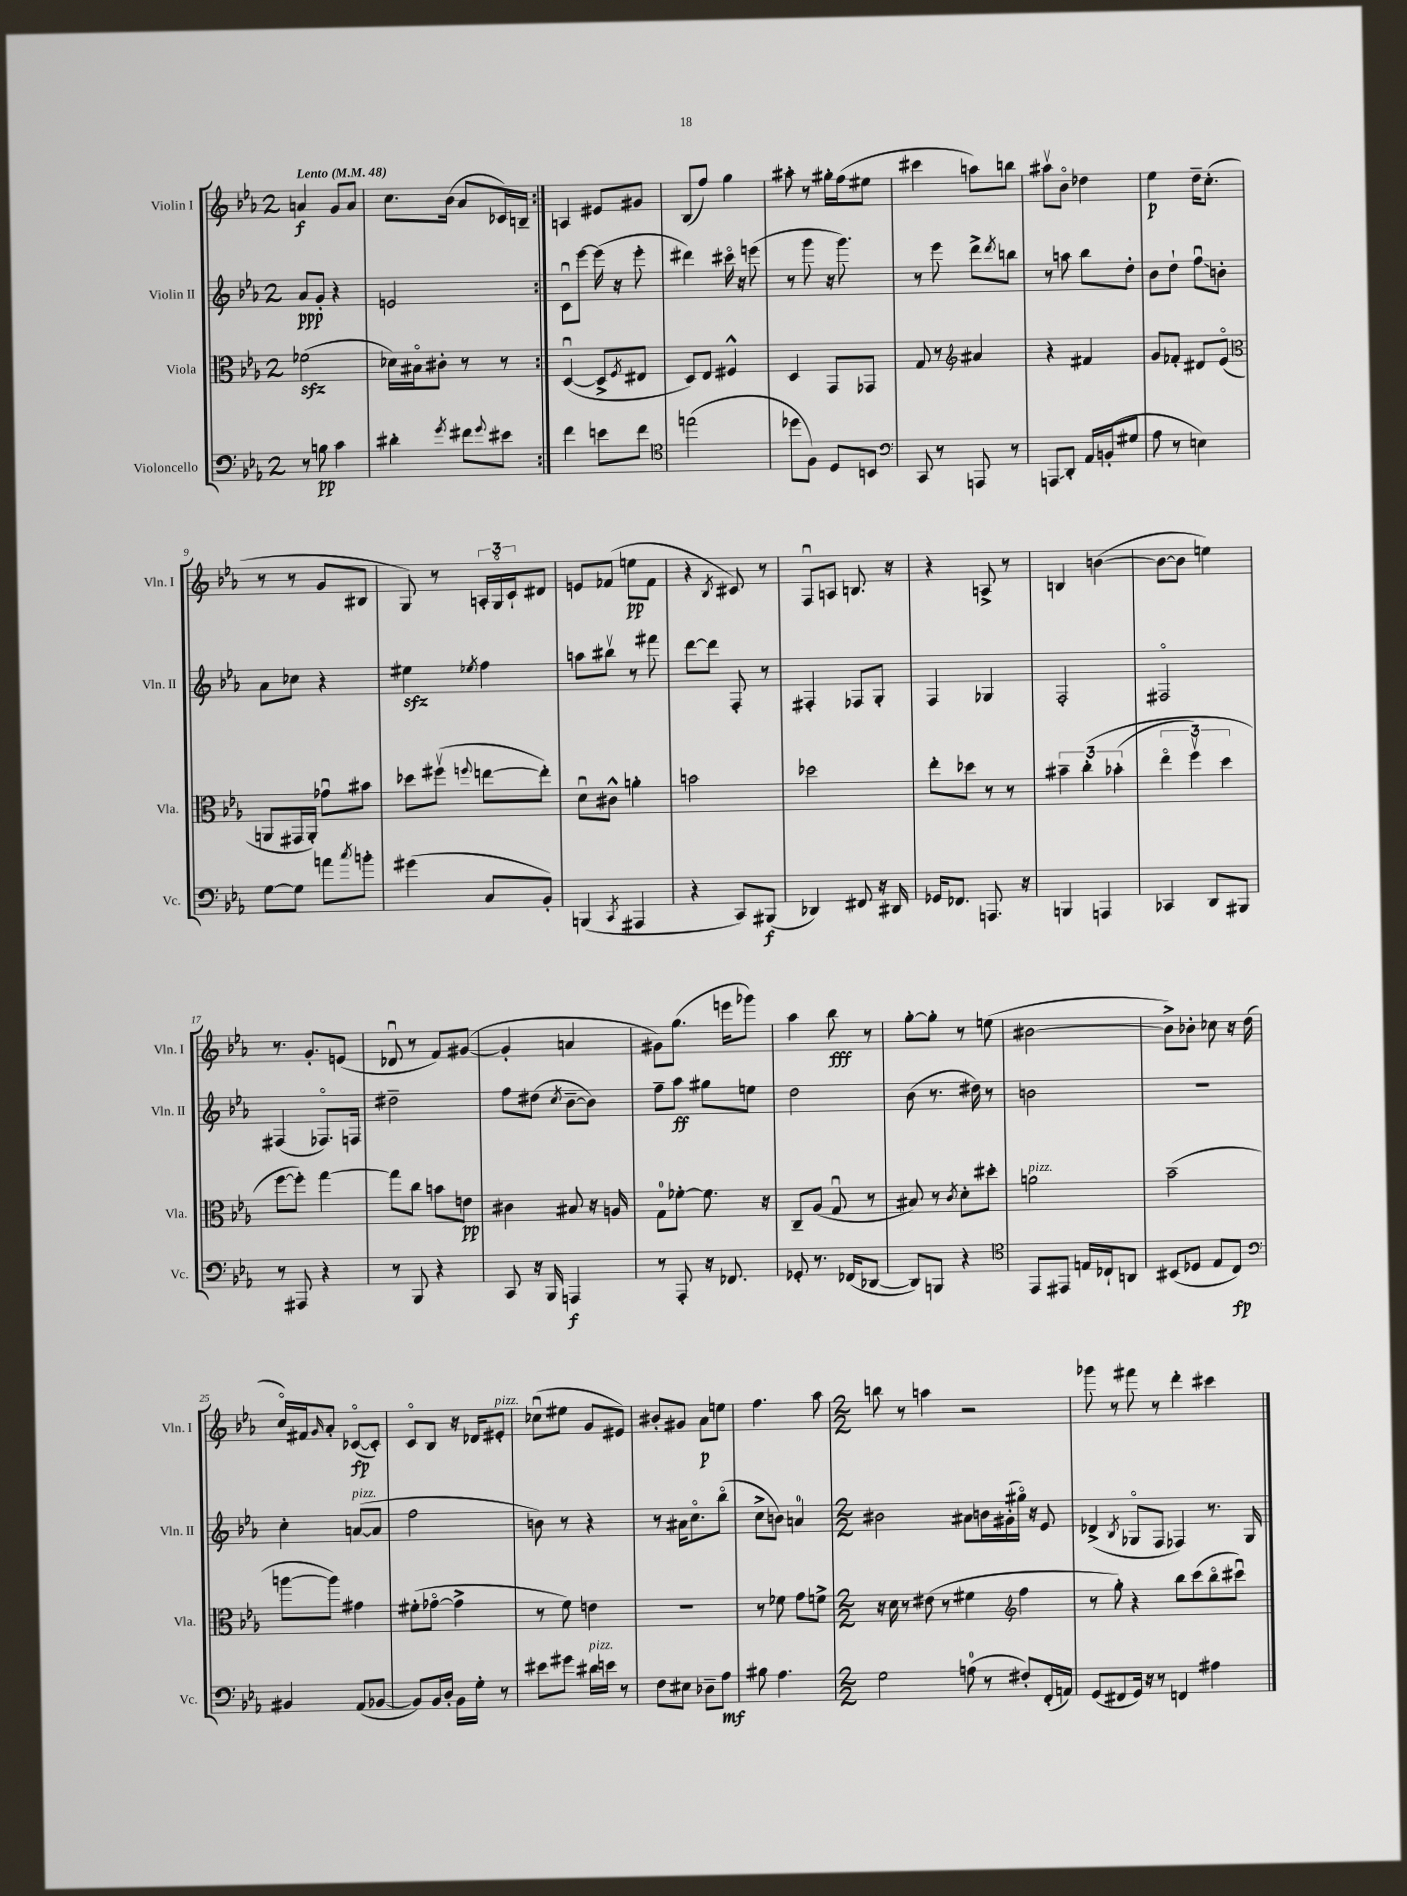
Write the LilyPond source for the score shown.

<<
\new StaffGroup <<
\new Staff = "s0" \with { instrumentName = "Violin I" shortInstrumentName = "Vln. I" } {
    \clef treble \key ees \major \once \override Staff.TimeSignature.style = #'single-digit \time 2/4 \tempo "Lento" 4 = 48
    \repeat volta 2 { a'4\f g'8 a'8 |
    c''8. bes'16( aes'8 ces'16) b16-- | }
    a4 eis'8 gis'8 |
    bes8( f''8) g''4 |
    ais''8-. r8 gis''16-. f''16( eis''8 |
    cis'''4 a''8) b''8 |
    ais''8\upbow bes'8\flageolet des''4 |
    ees''4\p d''16-- c''8.-.( |
    r8 r8 g'8 bis8 |
    g8) r8 \tuplet 3/2 { a16-. g16\flageolet c'16-! } dis'8 |
    e'8 fes'8( e''8\pp fes'8 |
    r4 \acciaccatura { bes8 } cis'8) r8 |
    f8\downbow a8 b8. r16 |
    r4 a8-> r8 |
    b4 b'4~( |
    b'8~ b'8 e''4) |
    r8. g'8.-. e'8( |
    des'8\downbow r8 f'8) gis'8~( |
    gis'4-. a'4 |
    gis'8) g''8.( e'''16 ges'''8) |
    aes''4 bes''8\fff r8 |
    g''8~-. g''8-. r8 e''8( |
    bis'2~ |
    bis'8->) bes'8-. ces''8 r16 d''16( |
    c''16\flageolet) fis'16 \grace { g'16 } aes'8-. ces'8~\flageolet\fp( ces'8-.) |
    c'8\flageolet bes8 r16 des'16 eis'8-.^\markup { \italic "pizz." } |
    ces''8\downbow( eis''8 g'8 eis'8) |
    bis'8-. gis'8 aes'8\p e''8 |
    f''4. aes''8 |
    \numericTimeSignature \time 2/2 b''8 r8 a''4 r2 |
    ges'''8 r8 fis'''8 r8 d'''4-. cis'''4 \bar "|." |
}
\new Staff = "s1" \with { instrumentName = "Violin II" shortInstrumentName = "Vln. II" } {
    \clef treble \key ees \major \once \override Staff.TimeSignature.style = #'single-digit \time 2/4
    \repeat volta 2 { aes'8\ppp g'8-. r4 |
    e'2 | }
    c'8\downbow ees'''8~ ees'''16( r16 ees'''8-. |
    dis'''4) cis'''16\flageolet r16 e'''8( |
    r8 g'''8 r16 g'''8.) |
    r8 ees'''8 d'''8-> \acciaccatura { d'''8 } b''8 |
    r8 a''8 bes''8 d''8-. |
    bes'8 d''8-! f''8\downbow\glissando b'8-. |
    aes'8 ces''8 r4 |
    eis''4\sfz \acciaccatura { ees''8 } f''4 |
    a''8 bis''8\upbow r8 fis'''8 |
    d'''8~ d'''8 f8-. r8 |
    fis4-. fes8 g8-. |
    f4 ges4 |
    f2-. |
    fis2\flageolet |
    fis4( fes8.\flageolet) f16 |
    dis''2-- |
    f''8 dis''8( \acciaccatura { c''8 } bes'8~-- bes'8) |
    f''8-- aes''8\ff gis''8 e''8 |
    d''2 |
    bes'8( r8. dis''16) r8 |
    b'2 |
    r2 |
    c''4-. a'8~^\markup { \italic "pizz." }( a'8 |
    f''2 |
    b'8) r8 r4 |
    r8 ais'16 c''8.\flageolet bes''8\flageolet( |
    c''8-> b'8) a'4-0 |
    \numericTimeSignature \time 2/2 bis'2 ais'8 b'16 gis'16-.( gis''16\flageolet) r16 ees'8 |
    des'4->( \acciaccatura { bes8 } ges8\flageolet f8 fes4) r8. ges16 \bar "|." |
}
\new Staff = "s2" \with { instrumentName = "Viola" shortInstrumentName = "Vla." } {
    \clef alto \key ees \major \once \override Staff.TimeSignature.style = #'single-digit \time 2/4
    \repeat volta 2 { fes'2\sfz( |
    des'16) bis16\flageolet cis'8-. r8 r8 | }
    d4~\downbow( d8-> \acciaccatura { f8 } eis8 |
    d8) ees8 fis4-^ |
    d4 g,8 ges,8 |
    g8 r8 \clef treble ais'4 |
    r4 fis'4 |
    g'8 fes'8-. dis'8 ees'8\flageolet( |
    \clef alto a,8 gis,16 a,16-.) ges'8\downbow bis'8 |
    des''8 fis''8\upbow( \appoggiatura { f''8 } e''8~ e''8-.) |
    d'8\downbow cis'8-^ a'4-. |
    b'2 |
    des''2 |
    ees''8-. des''8 r8 r8 |
    \tuplet 3/2 { bis'4-- c''4-.\( bes'4-.( } |
    \tuplet 3/2 { ees''4\flageolet f''4\upbow) d''4 } |
    f''8~ f''8-.\) g''4~ |
    g''8 c''8 b'8 e'8\pp |
    cis'4 bis8 r16 a16 |
    g8-0 fes'8~-. fes'8. r16 |
    c8-- aes8( g8\downbow r8 |
    bis8) r8 \acciaccatura { c'8 } d'8-. dis''8-. |
    a'2^\markup { \italic "pizz." } |
    bes'2--( |
    a''8~ a''8) gis'4 |
    fis'8-.( ges'8~\flageolet ges'4-> |
    r8 f'8) e'4 |
    R2 |
    r8 fes'8 g'8 f'8-> |
    \numericTimeSignature \time 2/2 r16 d'16 r8 eis'8( r8 fis'4 \clef treble f''4 |
    r8 g''8-.) r4 bes''8 c'''8( bes''8\flageolet cis'''8\downbow) \bar "|." |
}
\new Staff = "s3" \with { instrumentName = "Violoncello" shortInstrumentName = "Vc." } {
    \clef bass \key ees \major \once \override Staff.TimeSignature.style = #'single-digit \time 2/4
    \repeat volta 2 { r8 b8\pp c'4 |
    dis'4-. \acciaccatura { g'8 } fis'8 \appoggiatura { g'8 } eis'8 | }
    f'4 e'8 f'8 |
    \clef tenor e''2( |
    des''8 f8) d8 b,8 |
    \clef bass c,8 r8 a,,8 r8 |
    a,,8\glissando d,8-. aes,16 b,16-.( gis8 |
    aes8 r8 e4) |
    g8~ g8 a'8 \acciaccatura { c''8 } b'8-. |
    gis'4( c8 bes,8-.) |
    b,,4( \acciaccatura { c,8 } ais,,4 |
    r4 c,8) bis,,8\f( |
    des,4) fis,8 r16 dis,16 |
    ges,16 fes,8. a,,8. r16 |
    b,,4 a,,4 |
    ces,4 d,8 bis,,8 |
    r8 ais,,8 r4 |
    r8 bes,,8 r4 |
    c,8 r16 bes,,16 a,,4\f |
    r8 aes,,8-. r16 fes,8. |
    ges,8-. r8. fes,16( des,8~ |
    des,8) b,,8 r4 |
    \clef tenor ees,8 eis,8 e16 ces16-! a,8 |
    bis,8( des8 ees8 c8\fp) |
    \clef bass bis,4 aes,8( bes,8~ |
    bes,8) bes,16 d16-. bes,16 g16-. r8 |
    eis'8 gis'8 dis'16^\markup { \italic "pizz." } e'16 r8 |
    f8 eis8 des8-- aes8\mf |
    bis8 aes4. |
    \numericTimeSignature \time 2/2 g2 a8-0( r8 fis8-.) f,16-.( a,16) |
    g,8( fis,8 g,16) r16 r8 f,4 ais4 \bar "|." |
}
>>
>>
